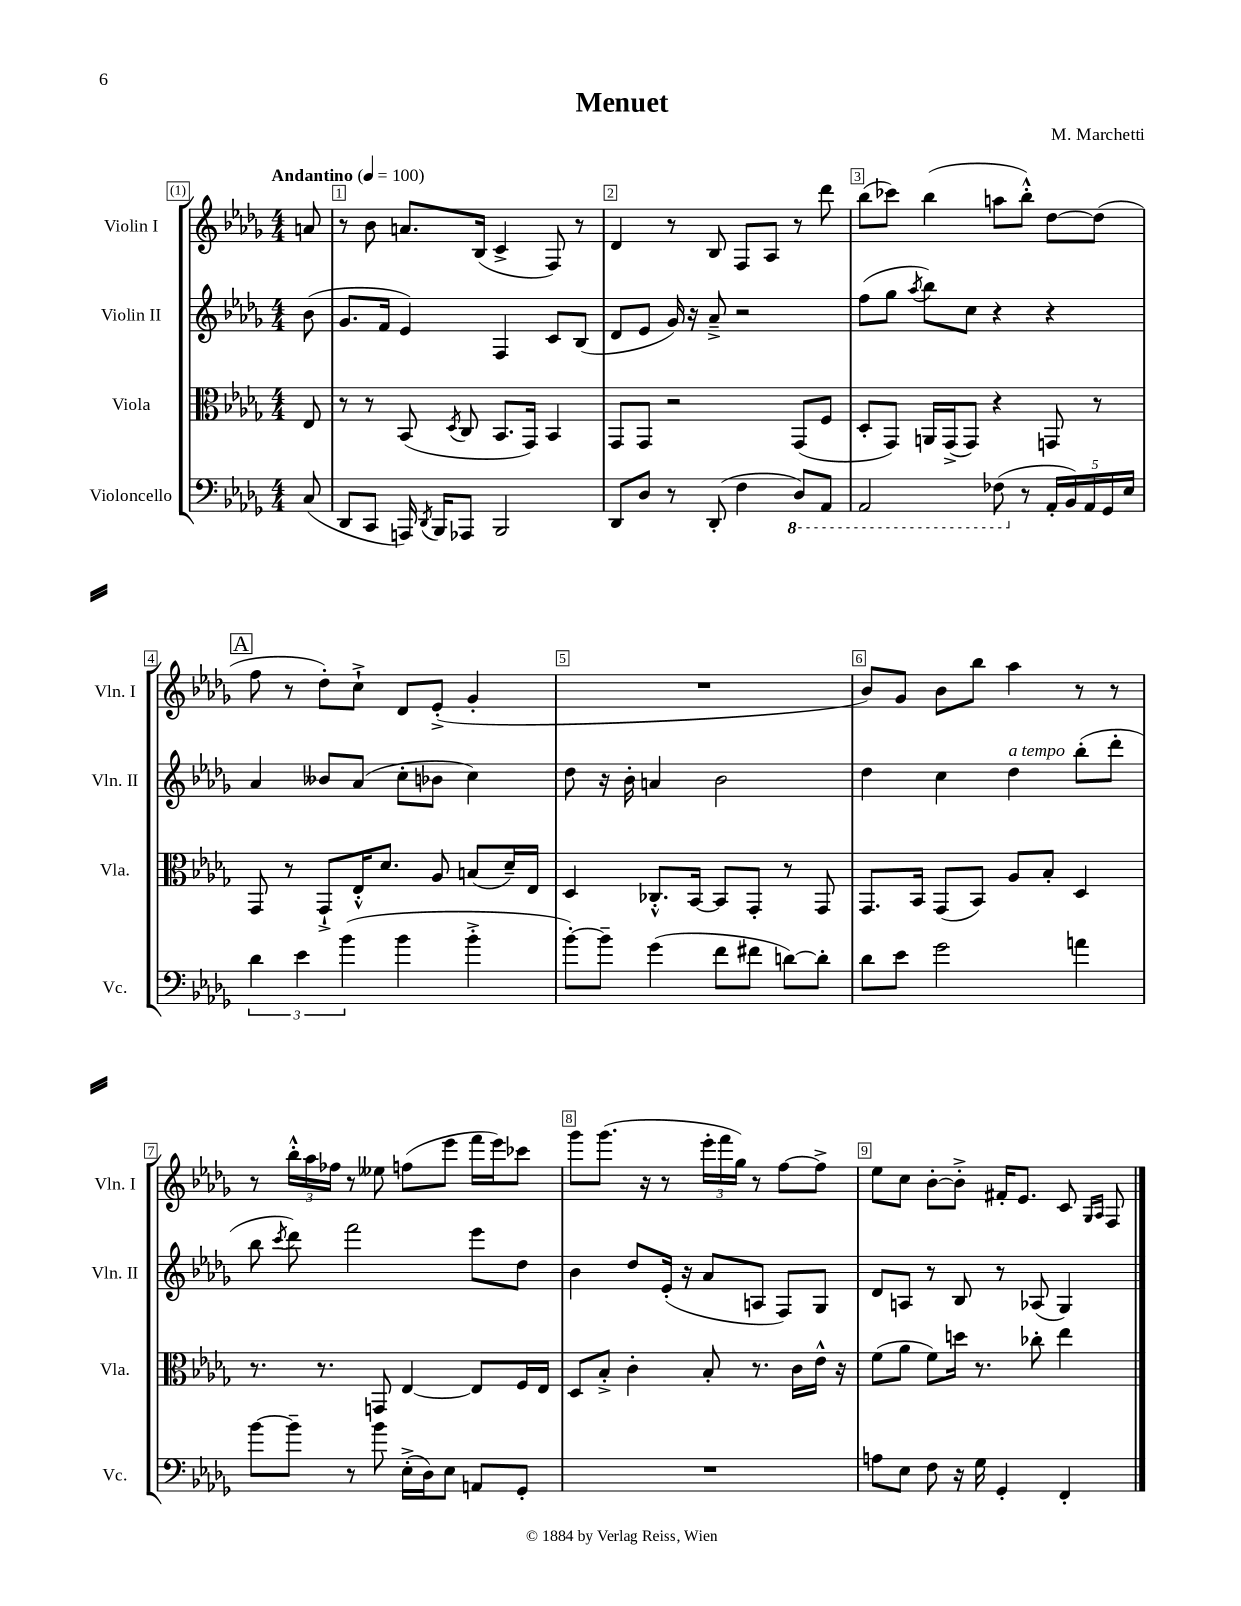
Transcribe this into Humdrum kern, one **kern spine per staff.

**kern	**kern	**kern	**kern
*part4	*part3	*part2	*part1
*staff4	*staff3	*staff2	*staff1
*I"Violoncello	*I"Viola	*I"Violin II	*I"Violin I
*I'Vc.	*I'Vla.	*I'Vln. II	*I'Vln. I
*clefF4	*clefC3	*clefG2	*clefG2
*k[b-e-a-d-g-]	*k[b-e-a-d-g-]	*k[b-e-a-d-g-]	*k[b-e-a-d-g-]
*M4/4	*M4/4	*M4/4	*M4/4
*MM100	*MM100	*MM100	*MM100
=	=	=	=
!	!	!	!LO:TX:a:B:t=Andantino
(8C/	8E-/	(8b-\	8an/
=1	=1	=1	=1
8DD-/L	8r	8.g-/L	8r
8CC/J	8r	.	8b-\
.	.	16f/Jk	.
16AAAn/)	(8BB-/	4e-/)	8.an/L
8qDD-/	.	.	.
16BBB-/KL	.	.	.
.	8qD-/	.	.
8AAA-X/J	8C/	.	.
.	.	.	(16B-/Jk
2BBB-/	8.BB-/L	4F/	4c^/
.	16GG-/Jk)	.	.
.	4BB-/	8c/L	8F/)
.	.	(8B-/J	8r
=2	=2	=2	=2
8DD-/L	8GG-/L	8d-/L	4d-/
8D-/J	8GG-/J	8e-/J	.
8r	2r	16g-/)	8r
.	.	16r	.
(8DD-'/	.	8a-~^/	8B-/
4F\	.	2r	8F/L
.	.	.	8A-/J
*8ba	*	*	*
8DD-/L)	(8GG-/L	.	8r
8AAA-/J	8F/J	.	8ddd-\
=3	=3	=3	=3
2AAA-/	8D-'/L	(8ff\L	(8bb-\L
.	8GG-/J)	8gg-\J	8ccc-X\J)
.	.	8qaa-/	.
.	16AAn/LL	8bb-\L)	(4bb-\
.	(16GG-^/J	.	.
.	8GG-/J)	8cc\J	.
(8FF-X\	4r	4r	8aan\L
*X8ba	*	*	*
8r	.	.	8bb-'^^\J)
20AA-'/LL	8GGn/	4r	[8dd-\L
20BB-/)	.	.	.
20AA-/	.	.	.
.	8r	.	(8dd-\J]
20GG-/	.	.	.
20E-/JJ	.	.	.
!!LO:LB:g=z
!!LO:REH:place=s1:t=A
=4	=4	=4	=4
6d-\	8GG-/	4a-/	8ff\
.	8r	.	8r
6e-\	.	.	.
.	8GG-`^/L	8b--X/L	8dd-'\L)
(6b-\	.	.	.
.	16E-'^^/K	(8a-/J	8cc`^\J
.	8.d-/J	.	.
4b-\	.	8cc'\L	8d-/L
.	8A-/	8b-X\J	(8e-'^/J
4b-'^\	(8Bn/L	4cc\)	4g-'/
.	16d-~/L)	.	.
.	16E-/JJ	.	.
=5	=5	=5	=5
[8b-'\L)	4D-/	8dd-\	1r
8b-~\J]	.	16r	.
.	.	16b-'\	.
(4g-\	8.C-X'^^/L	4an/	.
.	[16BB-/Jk	.	.
8f\L	8BB-/L]	2b-\	.
8f#X\J	8GG-'/J	.	.
[8dn\L)	8r	.	.
8d'\J]	8GG-/	.	.
=6	=6	=6	=6
8d-\L	8.GG-/L	4dd-\	8b-/L)
8e-\J	.	.	8g-/J
.	16BB-/Jk	.	.
2g-\	(8GG-/L	4cc\	8b-\L
.	8BB-/J)	.	8bb-\J
!	!	!LO:TX:a:i:t=a tempo	!
.	8A-/L	4dd-\	4aa-\
.	8B-'/J	.	.
4an\	4D-/	(8bb-'\L	8r
.	.	8ddd-'\J	8r
!!LO:LB:g=z
=7	=7	=7	=7
[8b-\L	8.r	8bb-\	8r
.	.	8qccc/	.
8b-~\J]	.	8ddd-\)	24bb-'^^\LL
.	.	.	24aa-\
.	8.r	.	.
.	.	.	24ff-X\JJ
8r	.	2fff\	8r
8b-\	8GGn/	.	8ee--X\
(16E-'^\LL	[4E-/	.	(8ffn\L
16D-\J)	.	.	.
8E-\J	.	.	8eee-\J
8AAn/L	8E-/L]	8eee-\L	16fff\LL
.	.	.	16eee-\J)
8GG-'/J	16F/L	8dd-\J	8ccc-X\J
.	16E-/JJ	.	.
=8	=8	=8	=8
1r	8D-/L	4b-\	8ggg-\L
.	8B-'^/J	.	(8.ggg-\J
.	4c'\	8dd-/L	.
.	.	.	16r
.	.	(16e-'/Jk	8r
.	.	16r	.
.	8B-'/	8a-/L	24eee-'\LL
.	.	.	24fff\
.	.	.	24gg-\JJ)
.	8.r	8An/J	8r
.	.	8F/L)	[8ff\L
.	16c\LL	.	.
.	16e-^^\JJ	8G-/J	8ff^\J]
.	16r	.	.
=9	=9	=9	=9
8An\L	(8f\L	8d-/L	8ee-\L
8E-\J	8a-\J	8An/J	8cc\J
8F\	8f\L)	8r	[8b-'\L
16r	16ddn\Jk	8B-/	8b-'^\J]
16G-\	8.r	.	.
4GG-'/	.	8r	16f#X'/KL
.	.	.	8.e-/J
.	8cc-X'\	(8A-X/	.
4FF'/	4ee-\	4G-/)	8c/
.	.	.	16qqG-/LL
.	.	.	16qqA-/JJ
.	.	.	8F/
==	==	==	==
*-	*-	*-	*-
